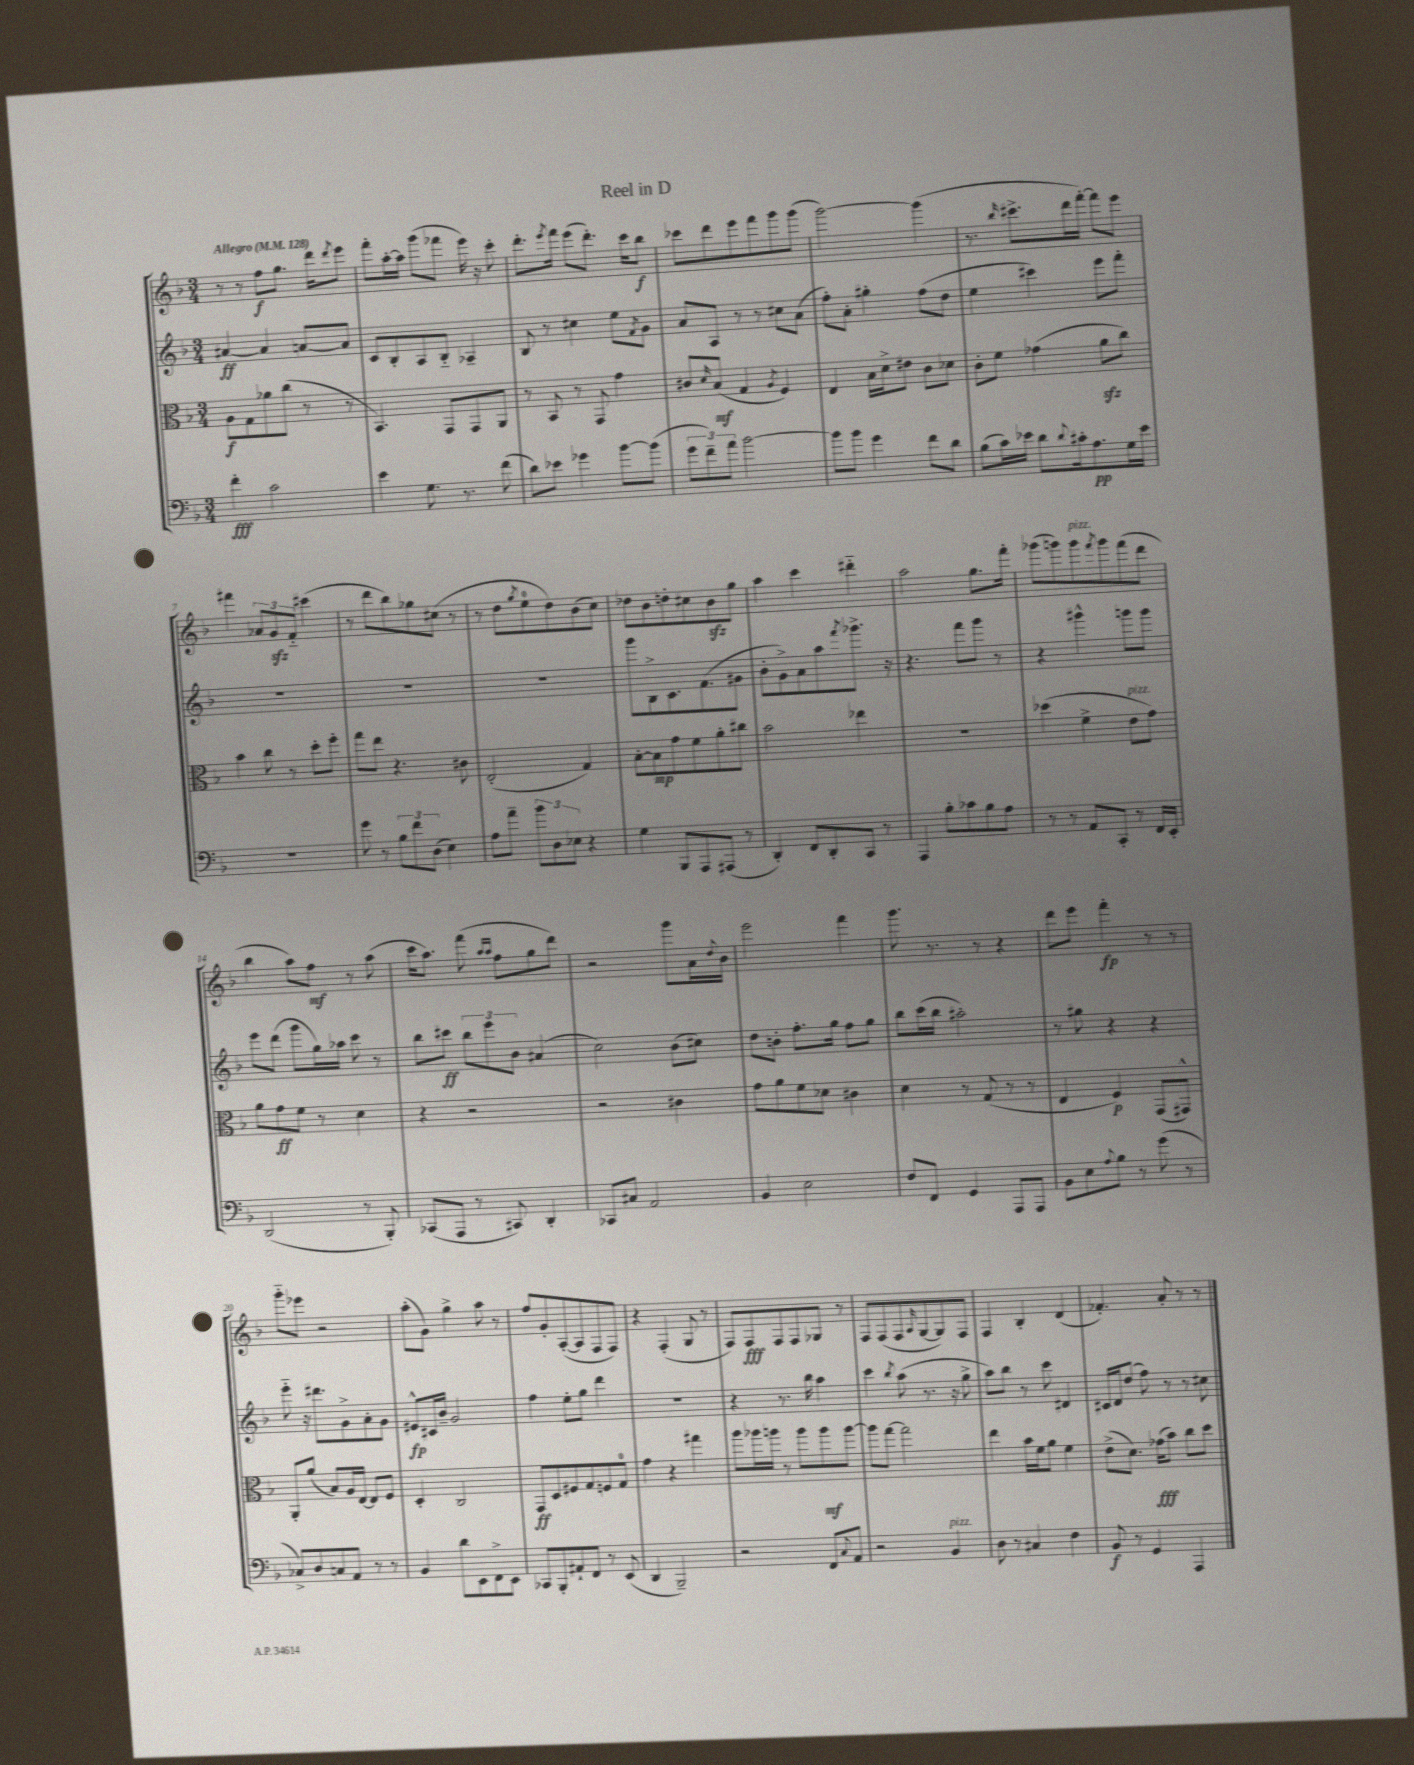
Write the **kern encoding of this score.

**kern	**kern	**kern	**kern
*staff4	*staff3	*staff2	*staff1
*clefF4	*clefC3	*clefG2	*clefG2
*k[b-]	*k[b-]	*k[b-]	*k[b-]
*M3/4	*M3/4	*M3/4	*M3/4
*MM128	*MM128	*MM128	*MM128
4f'	8A	[4a#	8r
.	8G	.	8r
2c	8a-	4a#]	8ff
.	(8cc	.	8.gg
.	8r	[8a	.
.	.	.	16ddd
.	.	.	8qddd
.	8r	8a]	8eee
=	=	=	=
4e	4.BB-)	8c	8fff'
.	.	8B-'	[16aa'
.	.	.	16aa]
8.G	.	8A	(8ggg
.	8GG	8B-'~	8fff-
8.r	.	.	.
.	8GG	4A-~	16eee)
.	.	.	16r
(8f	8AA	.	8ccc'
=	=	=	=
8d)	8r	8B-	8.ddd'
8e-	8BB-	8r	.
.	.	.	8qeee
.	.	.	16fff
4g-	8r	4cc#	(8eee
.	8GG	.	8.ddd')
[8b-	4g	8ee	.
.	.	.	16ccc
.	.	8qf	.
(8b-]	.	8g	8bb-
=	=	=	=
12g	8c#	8a	8ccc-
12f~)	.	.	.
.	16qqd	.	.
.	(8B-	8A	8ddd
12a	.	.	.
[2b-	4G	8r	8eee
.	.	8r	8fff
.	8qA	.	.
.	4F)	8cc#	8ggg
.	.	(8a	(8ggg
=	=	=	=
8b-]	4E	8ff')	[2ggg)
8b-	.	8a'	.
4g	16B-	4gg#'	.
.	16d^	.	.
.	8e#	.	.
8f	8c	(8ff	(4ggg]
8d	8d-	8dd	.
=	=	=	=
(8B-	8c'	4ee	8.r
16c)	8f	.	.
.	.	.	16qqbb-
16e-	.	.	8.ccc#^
8d	(4g-	4ccc#)	.
8qqd	.	.	.
16c#'	.	.	16ddd
8.A	.	.	[16fff')
.	8a	8eee	8fff]
16G	8cc)	8fff'	8eee
16e-	.	.	.
=	=	=	=
2.r	4b-	2.r	4fff#
.	8cc	.	12a-
.	.	.	12g
.	8r	.	.
.	.	.	12f'~
.	8dd'	.	(4ccc#
.	8ff'	.	.
=	=	=	=
8g	8gg	2.r	8r
8r	8ee	.	8ddd
12B-	4.r	.	8bb-)
12f	.	.	.
.	.	.	8gg-
(12D	.	.	.
4E)	.	.	(8cc#
.	8c#	.	8r
=	=	=	=
8A	(2E'	2.r	8r
8a~	.	.	8dd
.	.	.	8qgg
12b-	.	.	8ee
12D	.	.	.
.	.	.	8dd)
12E-	.	.	.
4r	4G)	.	(8b-
.	.	.	8cc)
=	=	=	=
4G	[8B-'	8ggg	8dd-
.	8B-]	8B-^	8b-
8BBB-	8g	8.c	8dd'
8AAA	8f	.	8cc#
.	.	(8.f	.
(8AAA#	8a'	.	8b-
8r	8cc#	8g#	8gg
=	=	=	=
4DD')	2b-	8b-'	4aa
.	.	8g^)	.
8FF	.	8a	4ccc
8DD'	.	8aa	.
.	.	8qfff	.
8CC	4ee-	8.ggg-^	4ddd#'~
8r	.	.	.
.	.	16r	.
=	=	=	=
4AAA	2.r	4.r	2aa
8B-'	.	.	.
8c-	.	8fff	.
8B-	.	8ggg	8.gg
8A	.	8r	.
.	.	.	16fff'
=	=	=	=
8r	(4dd-	4r	(8ggg-
8r	.	.	8ggg)
8AA	4f^	4ggg#^^	8ggg
.	.	.	8qfff
8CC'	.	.	8ggg
8r	8e	8ggg	(8fff
16FF	8g)	8ggg	8ddd
16EE'	.	.	.
=	=	=	=
(2DD	8a	8eee	4bb-
.	8g	(8ddd	.
.	8f	8ggg	8aa)
.	8r	16gg)	8ff
.	.	16aa-	.
8r	4d	8ccc	8r
8BBB-')	.	8r	(8aa
=	=	=	=
(8CC-	4r	8bb-	16ccc
.	.	.	8.aa)
8AAA	.	8ccc#	.
8r	2r	12bb-	(8fff
.	.	12eee	.
.	.	.	16qqaa
.	.	.	16qqaa
8CC#)	.	.	8ff
.	.	12b-	.
4DD'	.	(4a#	8gg
.	.	.	8ddd)
=	=	=	=
8CC-	2r	2cc)	2r
8C#	.	.	.
2AA	.	.	.
.	4c#	(8b-	8ggg
.	.	8cc#)	16a
.	.	.	8qqdd
.	.	.	16b-
=	=	=	=
4BB-	8g	8dd	2eee
.	8a	8b'	.
2E	8f	8.ff'	.
.	8d-	.	.
.	.	16gg	.
.	4c#	8ff	4fff
.	.	8gg	.
=	=	=	=
8F	4d	8bb-	8.ggg
8FF	.	(16ccc	.
.	.	16bb-	8.r
4GG	8r	2aa#')	.
.	(8G	.	8r
8AAA	8r	.	4r
8AAA	8r	.	.
=	=	=	=
8BB-	4E	8r	8ddd
8E	.	8gg#	8eee
8qqA	.	.	.
8B-	4F)	4r	4fff'
8r	.	.	.
(8g	(8GG	4r	8r
8r	8GG#^^)	.	8r
=	=	=	=
8C-^)	8AA'	8eee'~	8ggg'~
8D	(8a	16r	8eee-
.	.	8.ddd#	.
8C	8B-)	.	2r
8AA	16A	8g^	.
.	[16E	.	.
8r	8E]	8a'	.
8r	8F	8g	.
=	=	=	=
4BB-	4D'	8e#^^	(8aa'
.	.	16c#	8g)
.	.	16b-~	.
8d	2C	2g	4gg^
8EE	.	.	.
8FF^	.	.	8aa
8EE	.	.	8r
=	=	=	=
8CC-	8GG	4ff	8ff
8BBB-'	8D	.	8g'
8AA#`	8F#	8ee'	([8A'
8FF	8G	8gg	8A]
8r	8F	4ddd	8F
(8EE	8G	.	8F)
=	=	=	=
4DD	4g	2.r	4r
2BBB-~)	4r	.	(4F'
.	4gg#	.	8G
.	.	.	8r
=	=	=	=
2r	8aa	4r	8F)
.	16aa-	.	8F
.	16aa	.	.
.	8r	8.r	8F
.	8aa	.	8F
.	.	16bb-	.
8FF	8aa	4aa	8G-
8qqC	.	.	.
8AA	[8aa	.	8r
=	=	=	=
2r	8aa]	4ccc	8F
.	[8gg	.	(8F
.	.	8qbb-	.
.	2gg]	(8aa	8F
.	.	.	16qqA
.	.	8.r	[8G
4BB-	.	.	8G])
.	.	16r	.
.	.	8gg^	8F
=	=	=	=
8D	4ee	8aa)	4F
8r	.	8bb-	.
4C#	16b-	8r	4B-'
.	16f	.	.
.	8a	8ccc	.
4F	4f	4d#	(4d
=	=	=	=
8BB-	(8e^	16c#	4.f-')
.	.	16d	.
8r	8.d)	(8dd	.
4GG	.	8ff)	.
.	(16g-	.	.
.	8b-)	8r	8a'
4AAA	8cc	8r	8r
.	8dd	8cc#	8r
==	==	==	==
*-	*-	*-	*-
